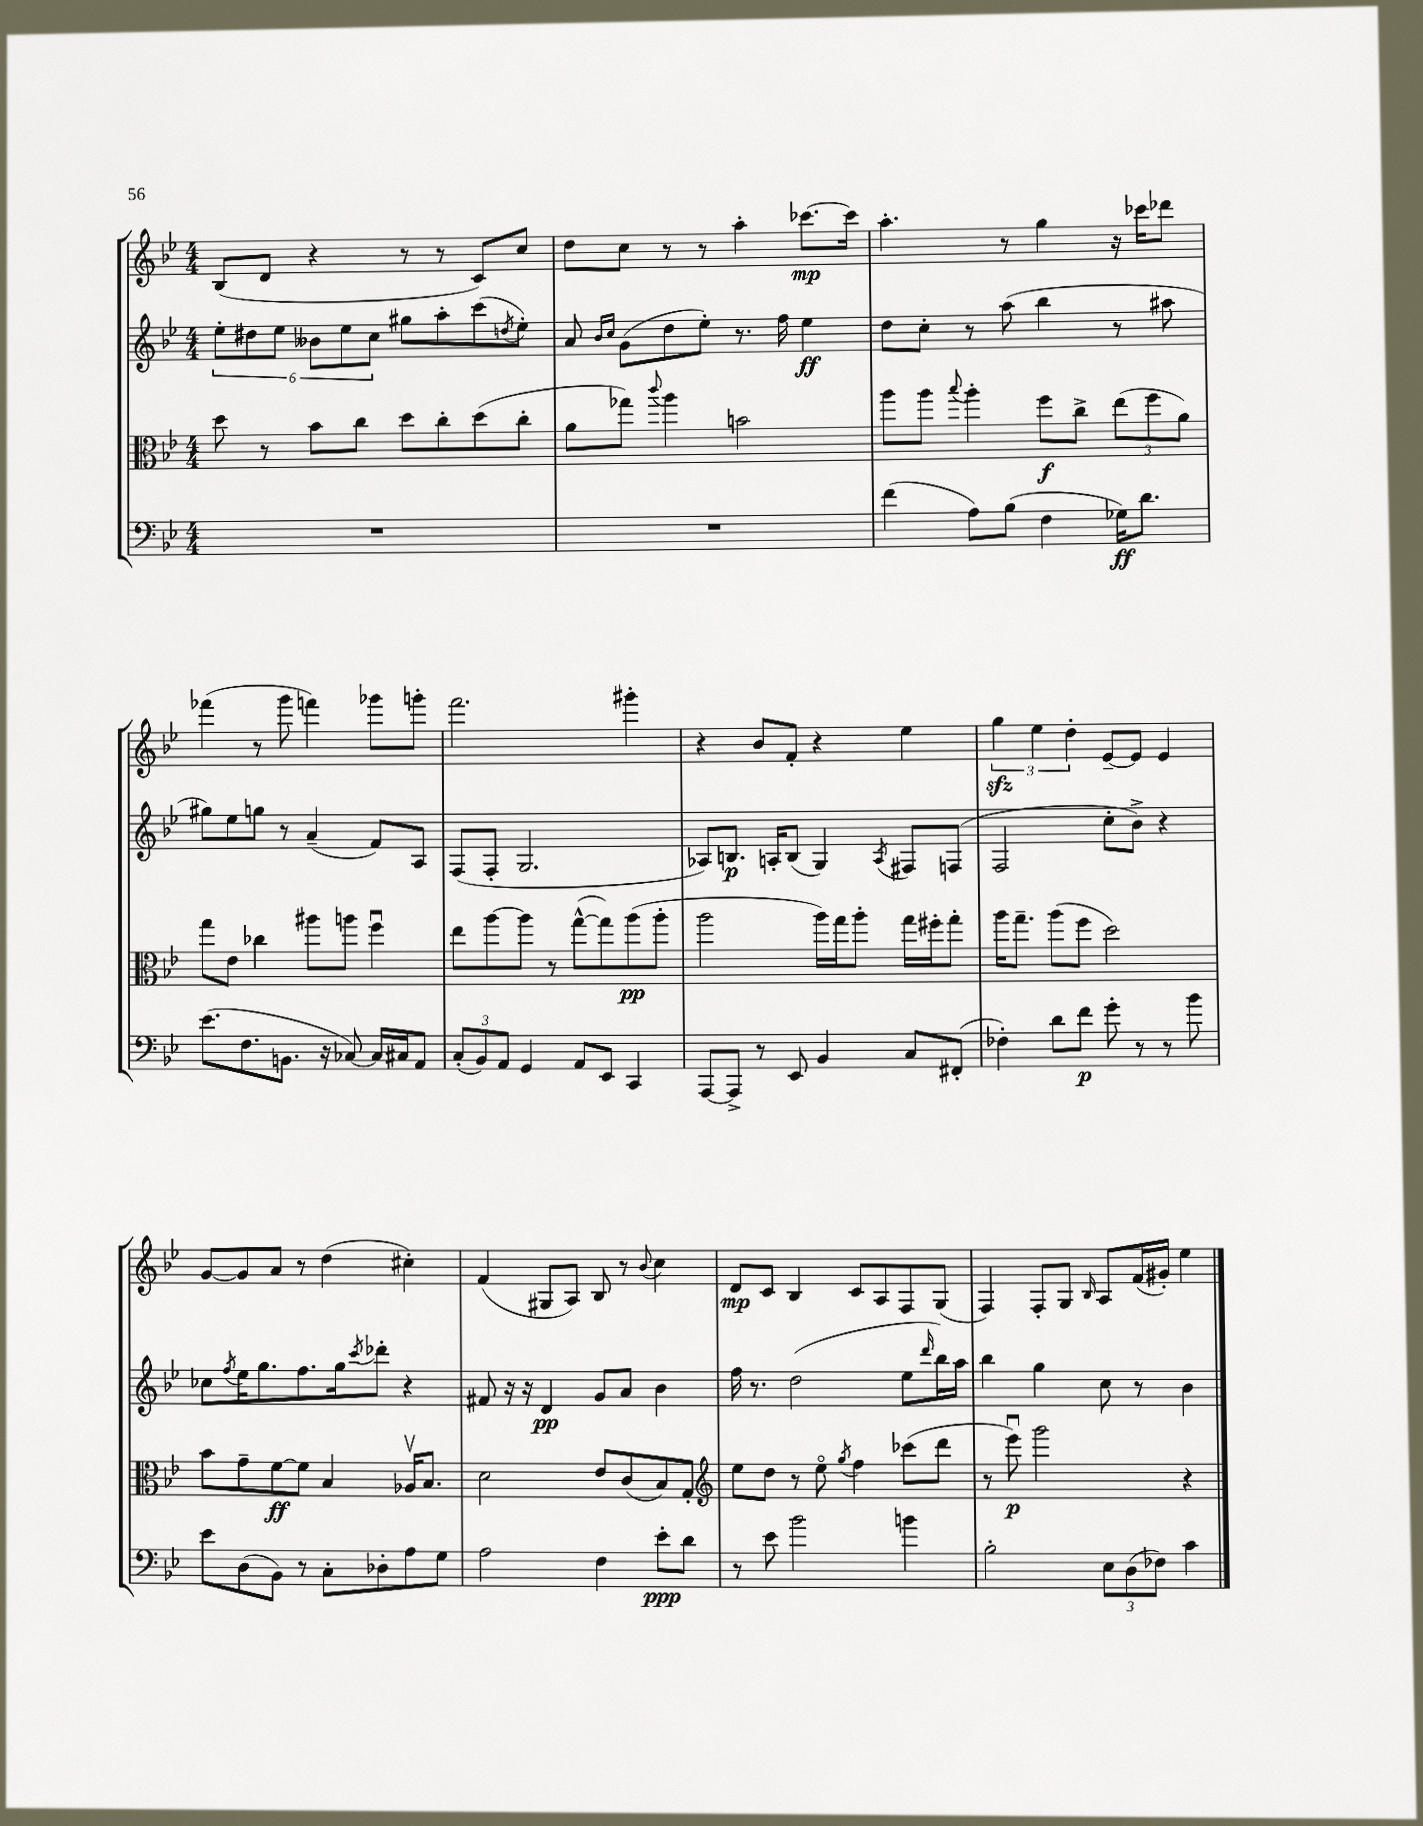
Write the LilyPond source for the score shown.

<<
\new StaffGroup <<
\new Staff = "s0" {
    \clef treble \key bes \major \numericTimeSignature \time 4/4
    bes8( d'8 r4 r8 r8 c'8) c''8 |
    d''8 c''8 r8 r8 a''4-. ces'''8.~\mp ces'''16 |
    a''4.-. r8 g''4 r16 ces'''16 des'''8 |
    fes'''4( r8 g'''8 f'''4) ges'''8 g'''8-. |
    f'''2. gis'''4-. |
    r4 bes'8 f'8-. r4 ees''4 |
    \tuplet 3/2 { g''4\sfz ees''4 d''4-. } ees'8~-- ees'8 ees'4 |
    g'8~ g'8 a'8 r8 d''4( cis''4-.) |
    f'4( gis8 a8) bes8 r8 \appoggiatura { bes'8 } c''4 |
    d'8\mp c'8 bes4 c'8 a8 f8 g8( |
    f4) f8-. g8 \grace { bes16 } a8 f'16( gis'16-.) ees''4 \bar "|." |
}
\new Staff = "s1" {
    \clef treble \key bes \major \numericTimeSignature \time 4/4
    \tuplet 6/4 { ees''8-. dis''8 ees''8 beses'8 ees''8 c''8 } gis''8 a''8-. c'''8( \acciaccatura { d''8 } ees''8-.) |
    a'8 \grace { bes'16 c''16 } g'8( d''8 ees''8-.) r8. f''16 ees''4\ff |
    d''8 c''8-. r8 a''8( bes''4 r8 ais''8 |
    gis''8) ees''8 g''8 r8 a'4--( f'8) a8 |
    f8( f8-. g2. |
    aes8) b8.\p a16-. b8( g4) \acciaccatura { a8 } fis8 f8( |
    f2 c''8-. bes'8->) r4 |
    ces''8 \acciaccatura { f''8 } ees''16 g''8. f''8. g''16 \acciaccatura { c'''8 } des'''8-. r4 |
    fis'8 r16 r16 d'4\pp g'8 a'8 bes'4 |
    f''16 r8. d''2( ees''8 \grace { d'''16 } bes''16) a''16 |
    bes''4 g''4 c''8 r8 bes'4 \bar "|." |
}
\new Staff = "s2" {
    \clef alto \key bes \major \numericTimeSignature \time 4/4
    d''8 r8 bes'8 c''8 d''8 c''8-. d''8( c''8-. |
    a'8 ges''8) \appoggiatura { c'''8 } a''4 b'2 |
    a''8 a''8 \appoggiatura { bes''8 } a''4-. f''8\f c''8-> \tuplet 3/2 { ees''8( f''8 a'8) } |
    g''8 ees'8 ces''4 ais''8 a''8 f''4\downbow |
    ees''8 a''8~ a''8 r8 g''8~-^( g''8) a''8\pp( a''8-. |
    a''2 a''16) g''16 a''8-. g''16 fis''16-. g''8-. |
    a''16 g''8.-- a''8( f''8 d''2) |
    bes'8 g'8-- f'8~\ff f'8 bes4 aes16\upbow bes8. |
    d'2 ees'8 c'8( bes8) g8-. |
    \clef treble ees''8 d''8 r8 ees''8\flageolet \acciaccatura { g''8 } f''4 ces'''8( d'''8 |
    r8 ees'''8\downbow\p) g'''2 r4 \bar "|." |
}
\new Staff = "s3" {
    \clef bass \key bes \major \numericTimeSignature \time 4/4
    R1 |
    R1 |
    f'4( a8) bes8( f4 ges16\ff) d'8. |
    ees'8.( f8. b,8. r16 ces8~) ces16 cis16 a,8 |
    \tuplet 3/2 { c8-.( bes,8) a,8 } g,4 a,8 ees,8 c,4 |
    a,,8~ a,,8-> r8 ees,8 bes,4 c8 fis,8-.( |
    fes4-.) d'8 f'8\p g'8-. r8 r8 bes'8 |
    ees'8 d8( bes,8) r8 c8-. des8-. a8 g8 |
    a2 f4 ees'8-.\ppp d'8 |
    r8 ees'8 bes'2 b'4 |
    bes2-. \tuplet 3/2 { ees8 d8( fes8) } c'4 \bar "|." |
}
>>
>>
\layout { \context { \Score \remove "Bar_number_engraver" } }
